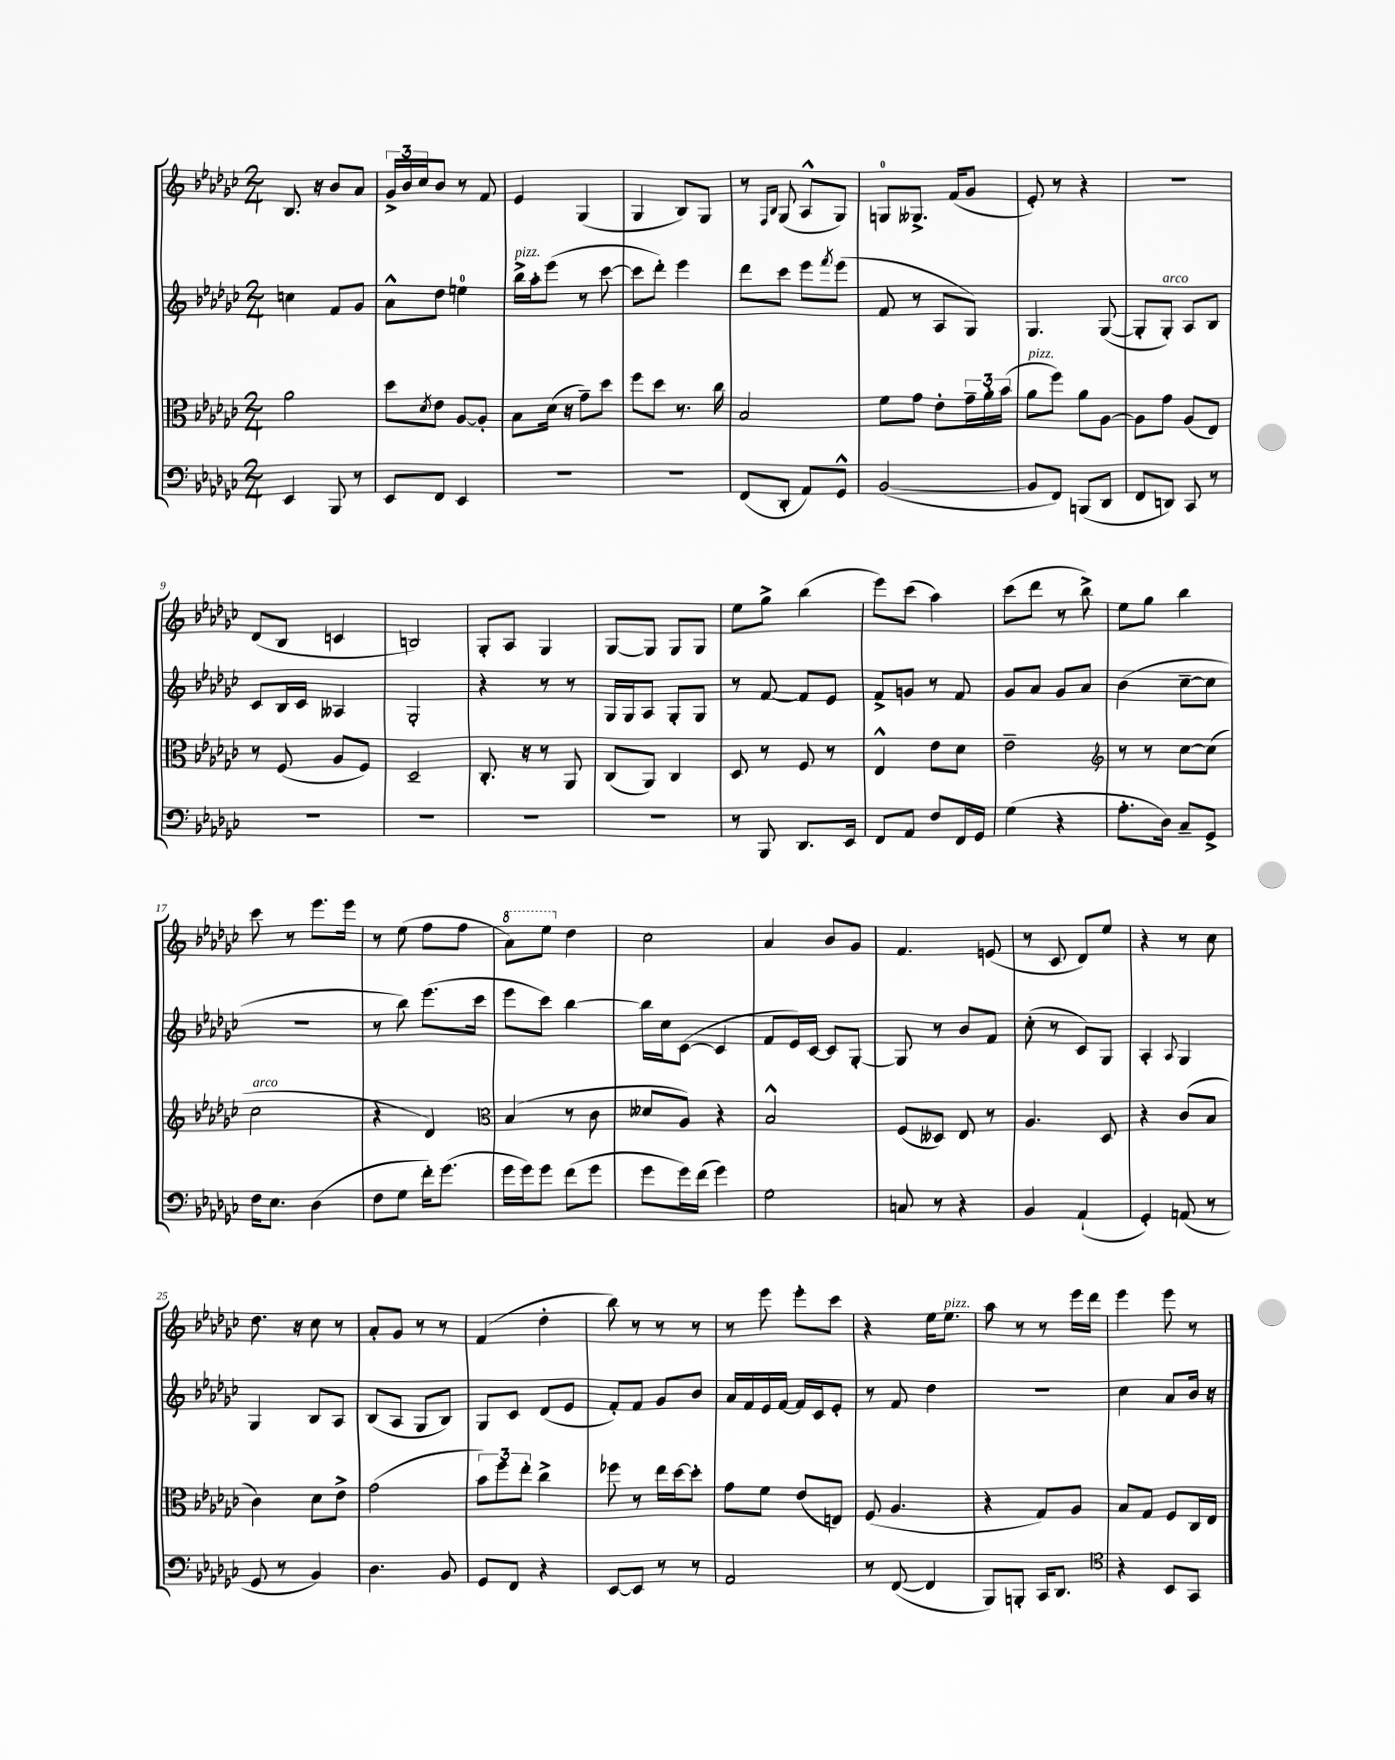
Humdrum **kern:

**kern	**kern	**kern	**kern
*part4	*part3	*part2	*part1
*staff4	*staff3	*staff2	*staff1
*clefF4	*clefC3	*clefG2	*clefG2
*k[b-e-a-d-g-c-]	*k[b-e-a-d-g-c-]	*k[b-e-a-d-g-c-]	*k[b-e-a-d-g-c-]
*M2/4	*M2/4	*M2/4	*M2/4
=1	=1	=1	=1
4EE-/	2a-\	4ccn\	8.B-/
.	.	.	16r
8BBB-/	.	8f/L	8b-/L
8r	.	8g-/J	8a-/J
=2	=2	=2	=2
8EE-/L	8dd-\L	8a-^^\L	24g-^/LL
.	.	.	24b-/
.	.	.	24cc-/J
.	8qd-/	.	.
8FF/J	8e-\J	8dd-\J	8b-/J
4EE-/	[8A-/L	4een\	8r
.	8A-'/J]	.	8f/
=3	=3	=3	=3
!	!	!LO:TX:a:i:t=pizz.	!
2r	8B-\L	16bb-^\LL	4e-/
.	.	16aa-'\J	.
.	(16d-\Jk	(8eee-\J	.
.	16r	.	.
.	8g-~\L)	8r	(4G-/
.	8dd-\J	[8ccc-\	.
=4	=4	=4	=4
2r	8ff\L	8ccc-\L]	4G-/
.	8dd-\J	8ddd-'\J)	.
.	8.r	4eee-\	8B-/L)
.	.	.	8G-/J
.	16cc-\	.	.
=5	=5	=5	=5
(8FF/L	2B-/	8ddd-\L	8r
.	.	.	16qqF/LL
.	.	.	16qqB-/JJ
8DD-'/J	.	8ccc-\J	(8G-/
8AA-/L)	.	8eee-\L	8A-^^/L
.	.	8qfff/	.
8GG-^^/J	.	(8eee-\J	8G-/J)
=6	=6	=6	=6
([2BB-/	8f\L	8f/	8Gn/L
.	8g-\J	8r	8.G--X^/J
.	8e-'\L	8A-/L	.
.	.	.	(16f/KL
.	24g-~\L	8G-/J)	8g-/J
.	24a-'\	.	.
.	(24b-\JJ	.	.
=7	=7	=7	=7
!	!LO:TX:a:i:t=pizz.	!	!
8BB-/L]	8a-\L	4.G-/	8e-'/)
8FF/J)	8ff\J)	.	8r
(8BBBn/L	8a-\L	.	4r
8DD-/J	[8A-\J	([8G-/	.
=8	=8	=8	=8
8FF/L	8A-\L]	8G-'/L]	2r
!	!	!LO:TX:a:i:t=arco	!
8DDn/J)	8g-\J	8G-'/J)	.
8CC-/	(8A-/L	8A-/L	.
8r	8E-/J)	8B-/J	.
!!LO:LB:g=z
=9	=9	=9	=9
2r	8r	8c-/L	(8d-/L
.	(8F/	16B-/L	8B-/J
.	.	16c-/JJ	.
.	8A-/L	4A--X/	4cn/
.	8F/J)	.	.
=10	=10	=10	=10
2r	2D-~/	2G-'/	2Bn/)
=11	=11	=11	=11
2r	8.C-'/	4r	8G-'/L
.	.	.	8A-/J
.	16r	.	.
.	8r	8r	4G-/
.	8AA-/	8r	.
=12	=12	=12	=12
2r	(8C-/L	16G-/LL	[8G-/L
.	.	16G-/J	.
.	8AA-/J)	8A-/J	8G-/J]
.	4C-/	8G-'/L	8G-/L
.	.	8G-/J	8G-/J
=13	=13	=13	=13
8r	8D-/	8r	8ee-\L
8BBB-/	8r	[8f/	8gg-^\J
8.DD-/L	8F/	8f/L]	(4bb-\
.	8r	8e-/J	.
16EE-/Jk	.	.	.
=14	=14	=14	=14
8FF/L	4E-^^/	8f^/L	8eee-\L)
8AA-/J	.	8gn/J	(8ccc-\J
8F/L	8e-\L	8r	4aa-\)
16FF/L	8d-\J	8f/	.
16GG-/JJ	.	.	.
=15	=15	=15	=15
(4G-\	2e-~\	8g-/L	(8ccc-\L
.	.	8a-/J	8ddd-\J
4r	.	8g-/L	8r
.	.	8a-/J	8bb-^\)
=16	=16	=16	=16
*	*clefG2	*	*
8.A-'\L	8r	(4b-\	8ee-\L
.	8r	.	8gg-\J
16D-\Jk)	.	.	.
8C-~/L	[8cc-\L	[8cc-~\L	4bb-\
8GG-^/J	(8cc-\J]	8cc-\J]	.
!!LO:LB:g=z
=17	=17	=17	=17
!	!LO:TX:a:i:t=arco	!	!
16F\KL	2cc-\	2r	8ccc-\
8.E-\J	.	.	.
.	.	.	8r
(4D-\	.	.	8.eee-\L
.	.	.	16eee-\Jk
=18	=18	=18	=18
8F\L	4r	8r	8r
8G-\J	.	8bb-\)	(8ee-\
16f'\KL)	4d-/)	(8.eee-\L	8ff\L
(8.g-\J	.	.	.
.	.	.	8ff\J
.	.	16ccc-\Jk	.
=19	=19	=19	=19
*	*clefC3	*	*
*	*	*	*8va
16g-\LL	(4B-/	8eee-\L	8aa-\L)
16g-\J)	.	.	.
8g-\J	.	8ccc-\J)	8eee-\J
*	*	*	*X8va
(8f\L	8r	[4bb-\	4dd-\
8g-\J	8c-\	.	.
=20	=20	=20	=20
8g-\L	8d--X/L	16bb-\LL]	2cc-\
.	.	16cc-\J	.
16g-\L)	8A-/J)	([8c-\J	.
(16f\JJ	.	.	.
4g-\)	4r	4c-/]	.
=21	=21	=21	=21
2G-\	2B-^^/	8f/L	4a-/
.	.	16e-/L)	.
.	.	[16c-/JJ	.
.	.	8c-/L]	8b-/L
.	.	[8G-'/J	8g-/J
=22	=22	=22	=22
8Cn/	(8F/L	8G-/]	4.f/
8r	8D--X/J)	8r	.
4r	8E-/	8b-/L	.
.	8r	8f/J	(8en/
=23	=23	=23	=23
4BB-/	4.A-/	(8cc-'\	8r
.	.	8r	8c-/
(4AA-`/	.	8c-/L)	8d-/L)
.	8D-/	8G-/J	8ee-/J
=24	=24	=24	=24
4GG-'/)	4r	4A-'/	4r
.	.	8qqA-/	.
(8AAn/	(8c-/L	4G-/	8r
8r	8B-/J	.	8cc-\
!!LO:LB:g=z
=25	=25	=25	=25
8GG-/	4c-\)	4G-/	8.dd-\
8r	.	.	.
.	.	.	16r
4BB-/)	8d-\L	8B-/L	8cc-\
.	8e-^\J	8A-/J	8r
=26	=26	=26	=26
4.D-\	(2g-\	(8B-/L	8a-'/L
.	.	8A-/J	8g-/J
.	.	8G-/L	8r
8BB-/	.	8B-/J)	8r
=27	=27	=27	=27
8GG-/L	12b-\L)	8G-/L	(4f/
.	12ff\	.	.
8FF/J	.	8c-/J	.
.	12ee-'\J	.	.
4r	4cc-^\	(8d-/L	4dd-'\
.	.	8e-/J	.
=28	=28	=28	=28
[8EE-/L	8ff-X\	8f'/L)	8bb-\)
8EE-/J]	8r	8f/J	8r
8r	16ee-\LL	8g-/L	8r
.	[16dd-\J	.	.
8r	8dd-'\J]	8b-/J	8r
=29	=29	=29	=29
2AA-/	8g-\L	16a-/LL	8r
.	.	16f/	.
.	8f\J	16e-/	8eee-\
.	.	[16f/JJ	.
.	(8e-/L	16f/LL]	8eee-'\L
.	.	16c-/J	.
.	8En/J)	8e-'/J	8ccc-\J
=30	=30	=30	=30
8r	(8F/	8r	4r
([8FF/	4.A-/	8f/	.
4FF/]	.	4dd-\	16ee-\KL
!	!	!	!LO:TX:a:i:t=pizz.
.	.	.	8.ee-\J
=31	=31	=31	=31
8BBB-/L)	4r	2r	8aa-\
8BBBn'/J	.	.	8r
16CC-/KL	8G-/L)	.	8r
8.DD-/J	.	.	.
.	8A-/J	.	16eee-\LL
.	.	.	16ddd-\JJ
=32	=32	=32	=32
*clefC4	*	*	*
4r	8B-/L	4cc-\	4eee-\
.	8G-/J	.	.
8BB-/L	8F/L	8a-/L	8eee-\
8GG-/J	16C-/L	16b-/Jk	8r
.	16E-/JJ	16r	.
==	==	==	==
*-	*-	*-	*-
